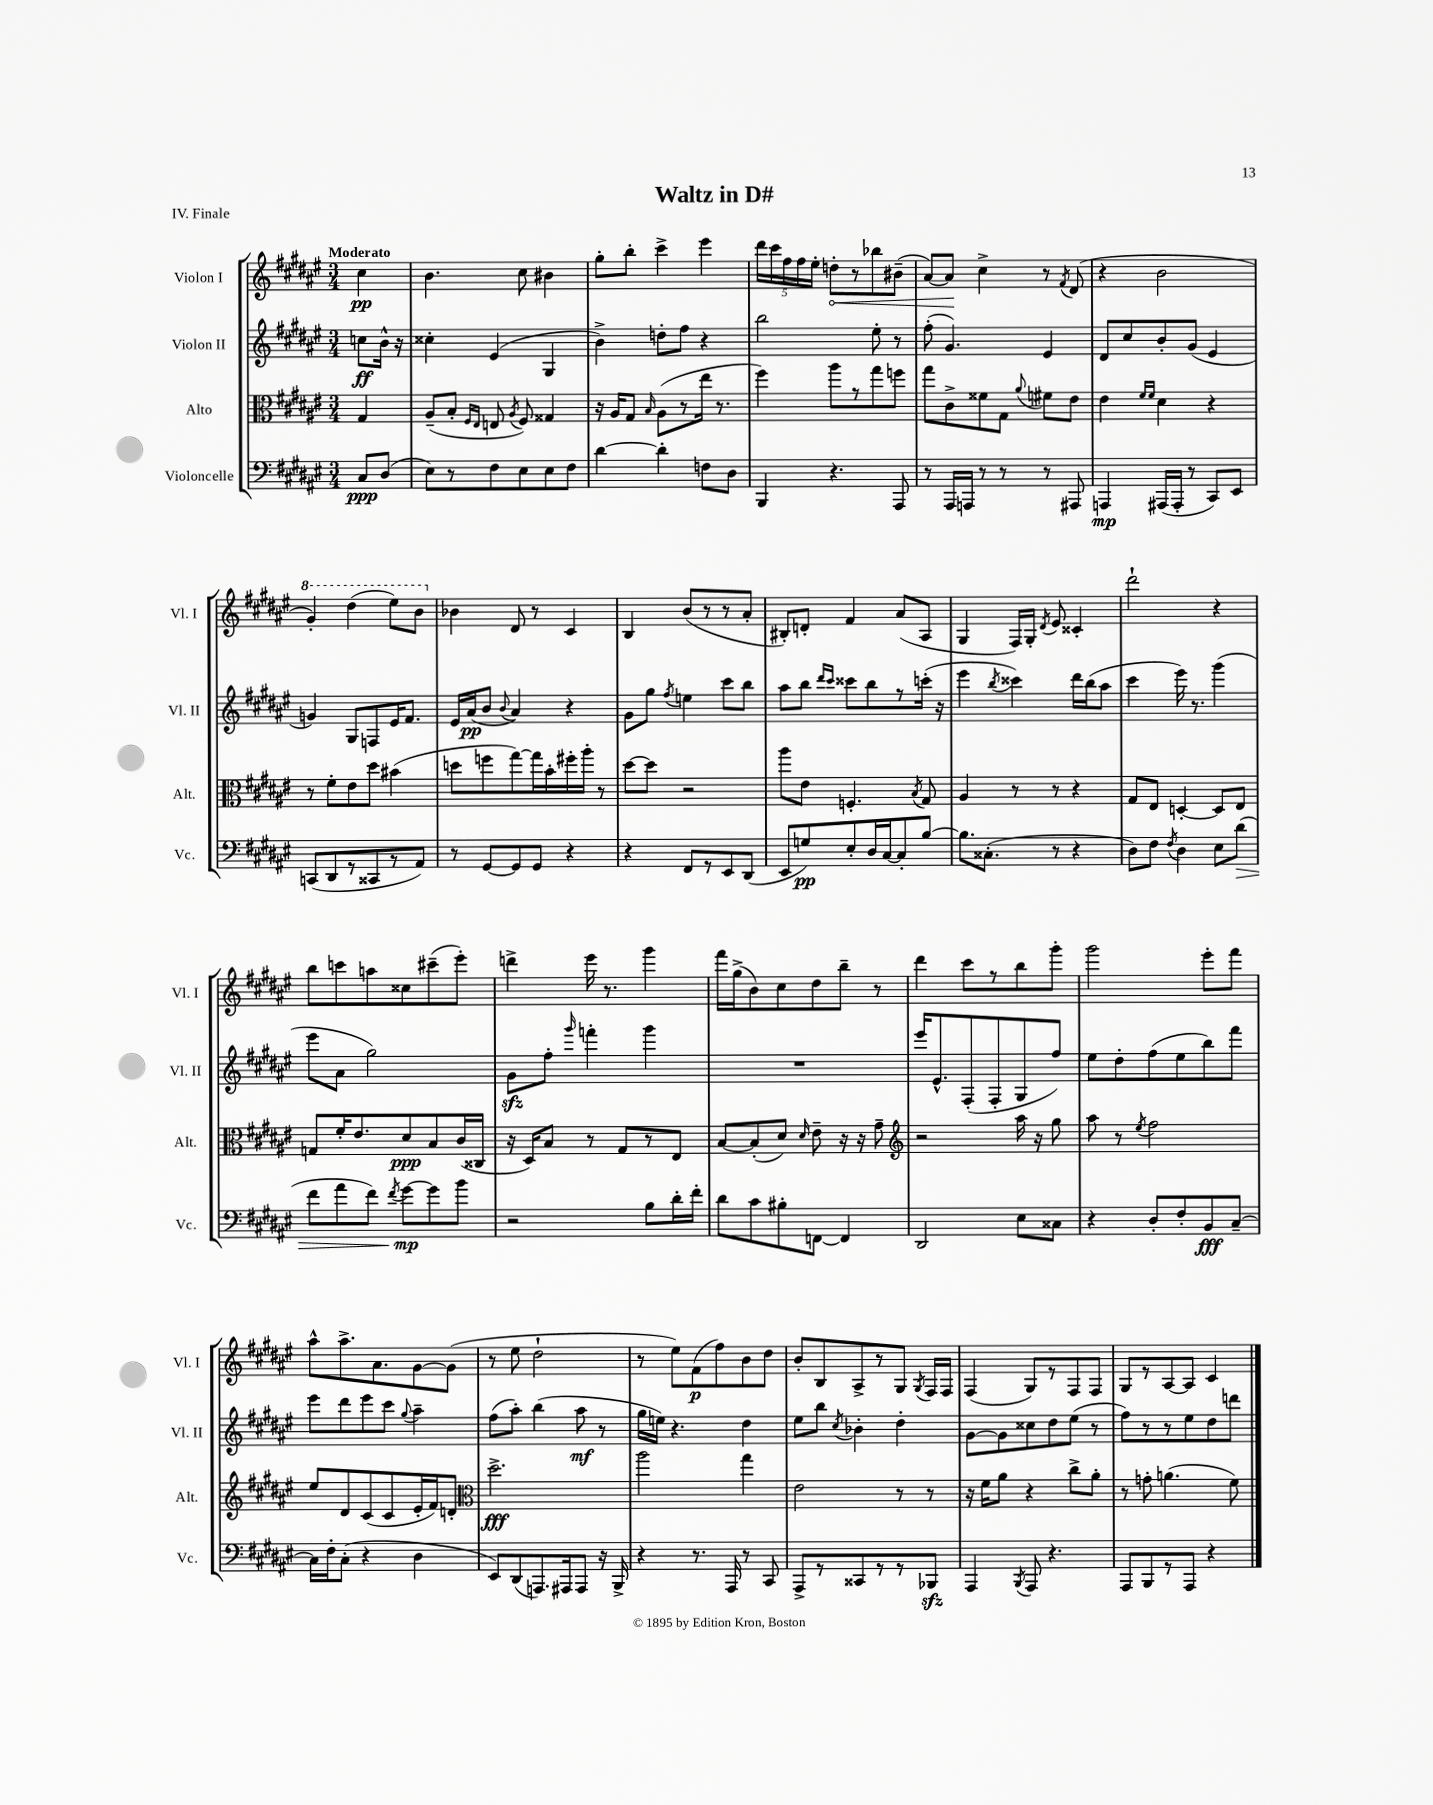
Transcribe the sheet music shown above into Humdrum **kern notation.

**kern	**kern	**kern	**kern
*staff4	*staff3	*staff2	*staff1
*clefF4	*clefC3	*clefG2	*clefG2
*k[f#c#g#d#a#e#]	*k[f#c#g#d#a#e#]	*k[f#c#g#d#a#e#]	*k[f#c#g#d#a#e#]
*M3/4	*M3/4	*M3/4	*M3/4
8C#	4G#	8cc	4cc#
(8D#	.	16b^^	.
.	.	16r	.
=	=	=	=
8E#)	(8A#~	4cc##'	4.b
8r	8B'	.	.
.	16qqF#	.	.
.	16qqE#	.	.
8F#	8E	(4e#	.
.	8qA#	.	.
8E#	8F#)	.	8cc#
8E#	4G##	4G#	4b#
8F#	.	.	.
=	=	=	=
[4d#	16r	4b^)	8gg#'
.	16A#	.	.
.	8G#	.	8bb'
.	16qqB	.	.
4d#']	(8A#	8dd'	4ccc#^
.	8r	8ff#	.
8F	16ee#	4r	4eee#
.	8.r	.	.
8D#	.	.	.
=	=	=	=
4BBB	4ff#)	2bb	20ddd#
.	.	.	20ccc#
.	.	.	20ff#
.	.	.	20ff#
.	.	.	20ee#'
4.r	8aa#	.	8dd'
.	8r	.	8r
.	8gg#	8ee#'	8bb-
8AAA#	8ff	8r	(8b#~
=	=	=	=
8r	8gg#	(8ff#'	[8a#)
16AAA#	8c#^	4.g#)	8a#]
16AAA	.	.	.
8r	8f##	.	4cc#^
8r	8G#	.	.
.	8qqa#	.	.
8r	8f#	4e#	8r
.	.	.	8qf#
8AAA#	8e#	.	(8d#
=	=	=	=
4AAA	4e#	8d#	4r
.	.	8cc#	.
.	16qqf#	.	.
.	16qqf#	.	.
(16AAA#	4d#	8b'	2b
16AAA#'	.	.	.
8r	.	(8g#	.
8CC#)	4r	4e#	.
8EE#	.	.	.
=	=	=	=
(8CC	8r	4g)	4gg#')
8DD#	8f#'	.	.
8r	8e#	8G#	(4ddd#
8CC##	8dd#	8F	.
8r	(4b#	16e#	8eee#)
.	.	8.f#	.
8AA#)	.	.	8bb
=	=	=	=
8r	8dd	16e#	4b-
.	.	(16a#	.
[8GG#	8ff	8b	.
.	.	8qqb	.
8GG#]	[8gg#)	4a#)	8d#
8GG#	16gg#]	.	8r
.	16b'	.	.
4r	16ff#'	4r	4c#
.	16aa#'	.	.
.	8r	.	.
=	=	=	=
4r	[8dd#	8g#	4B
.	8dd#]	8gg#	.
.	.	8qff#	.
8FF#	2r	4ee	(8b
8r	.	.	8r
8EE#	.	8ccc#	8r
(8DD#	.	8bb	8a#'
=	=	=	=
8EE#	8aa#	8aa#	8B#')
8G)	8e#	8bb	8d'
.	.	16qqddd#	.
.	.	16qqccc#	.
8E#'	4.F'	8ccc##	4f#
16D#	.	8bb	.
[16C#	.	.	.
8C#']	.	8r	(8a#
.	8qB	.	.
[8B	8G#	(16ccc'	8A#
.	.	16r	.
=	=	=	=
8.B]	4A#	4eee#	4G#
(8.C##'	.	.	.
.	.	8qbb	.
.	8r	4ccc##)	16F#)
.	.	.	16G#'
.	.	.	8qd#
8r	8r	.	8e#
4r	4r	16ddd#	4c##'
.	.	(16bb	.
.	.	8aa#	.
=	=	=	=
8D#)	8G#	4ccc#	2ddd#`
8F#	8E#	.	.
8qF#	.	.	.
4D#	[4D'	16eee#)	.
.	.	8.r	.
8E#	8D]	(4ggg#	4r
(8d#	8E#	.	.
=	=	=	=
8f#	8G	8eee#	8bb
8a#	16f#'	8a#	8ccc
.	8.e#	.	.
8f#)	.	2gg#)	8aa
8qf#	.	.	.
[8g#	8d#	.	8cc##
8g#]	8B	.	(8ccc#~
8b	(16c#	.	8eee#')
.	16C##	.	.
=	=	=	=
2r	16r	8g#	4ddd^
.	16D#)	.	.
.	8B	8ff#'	.
.	.	16qqggg#	.
.	8r	4fff'	16eee#
.	.	.	8.r
.	8G#	.	.
8B	8r	4ggg#	4ggg#
16d#'	8E#	.	.
16f#'	.	.	.
=	=	=	=
8d#	[8B	2.r	16fff#
.	.	.	(16gg#^
8c#	(8B']	.	8b)
8B#'	8d#)	.	8cc#
.	16qqd#	.	.
[8FF	8e#~	.	8dd#
4FF]	16r	.	8bb~
.	16r	.	.
.	8g#~	.	8r
=	=	=	=
*	*clefG2	*	*
2DD#	2r	16eee#	4ddd#
.	.	8.e#^^	.
.	.	(8F#'	8ccc#
.	.	8F#'	8r
8E#	16aa#	8G#	8bb
.	16r	.	.
8C##	8gg#	8ff#)	8ggg#'
=	=	=	=
4r	8aa#	8ee#	2ggg#
.	8r	8dd#'	.
.	8qee#	.	.
8D#'	2ff#	(8ff#	.
8F#'	.	8ee#	.
8BB	.	8bb)	8eee#'
[8C#~	.	8fff#	8fff#
=	=	=	=
16C#]	8ee#	8eee#	8aa#^^
16F#'	.	.	.
(8C#'	8d#	8ddd#	8.aa#^
4r	(8c#	8eee#	.
.	.	.	8.a#
.	8c#	8ccc#	.
.	.	8qqgg#	.
4D#	16e#'	4aa#~	[8g#
.	16f#)	.	.
.	8d'	.	(8g#]
=	=	=	=
*	*clefC3	*	*
8EE#)	2.dd#^	(8ff#	8r
(8DD#	.	8aa#')	8ee#
8.AAA)	.	(4bb	2dd#`
16AAA#	.	.	.
8AAA#	.	8aa#	.
16r	.	8r	.
16BBB^	.	.	.
=	=	=	=
4r	2aa#	16gg#	8r
.	.	16ee)	.
.	.	4.r	8ee#)
8.r	.	.	(8f#
.	.	.	8ff#)
16AAA#	.	.	.
8r	4gg#	4dd#	8b
8CC#	.	.	8dd#
=	=	=	=
8AAA#^	2e#	8ee#	8b'
8r	.	8bb	8B
.	.	8qcc#	.
8CC##	.	4b-'	8A#^
8r	.	.	8r
8r	8r	4dd#'	8G#
.	.	.	8qG#
8BBB-	8r	.	16F#
.	.	.	16F#
=	=	=	=
4AAA#	16r	[8g#	(4F#
.	16f#	.	.
.	8a#	8g#]	.
8qBBB	.	.	.
8AAA#	4r	8cc##	8G#)
4.r	.	8dd#	8r
.	8cc#^	(8ee#	8F#
.	8a#'	8r	8F#
=	=	=	=
8AAA#	8r	8ff#)	8G#
8BBB	8g'	8r	8r
8r	(4.a	8r	[8A#
8AAA#	.	8ee#	8A#]
4r	.	8dd#	4c#
.	8f#)	8ddd	.
==	==	==	==
*-	*-	*-	*-
